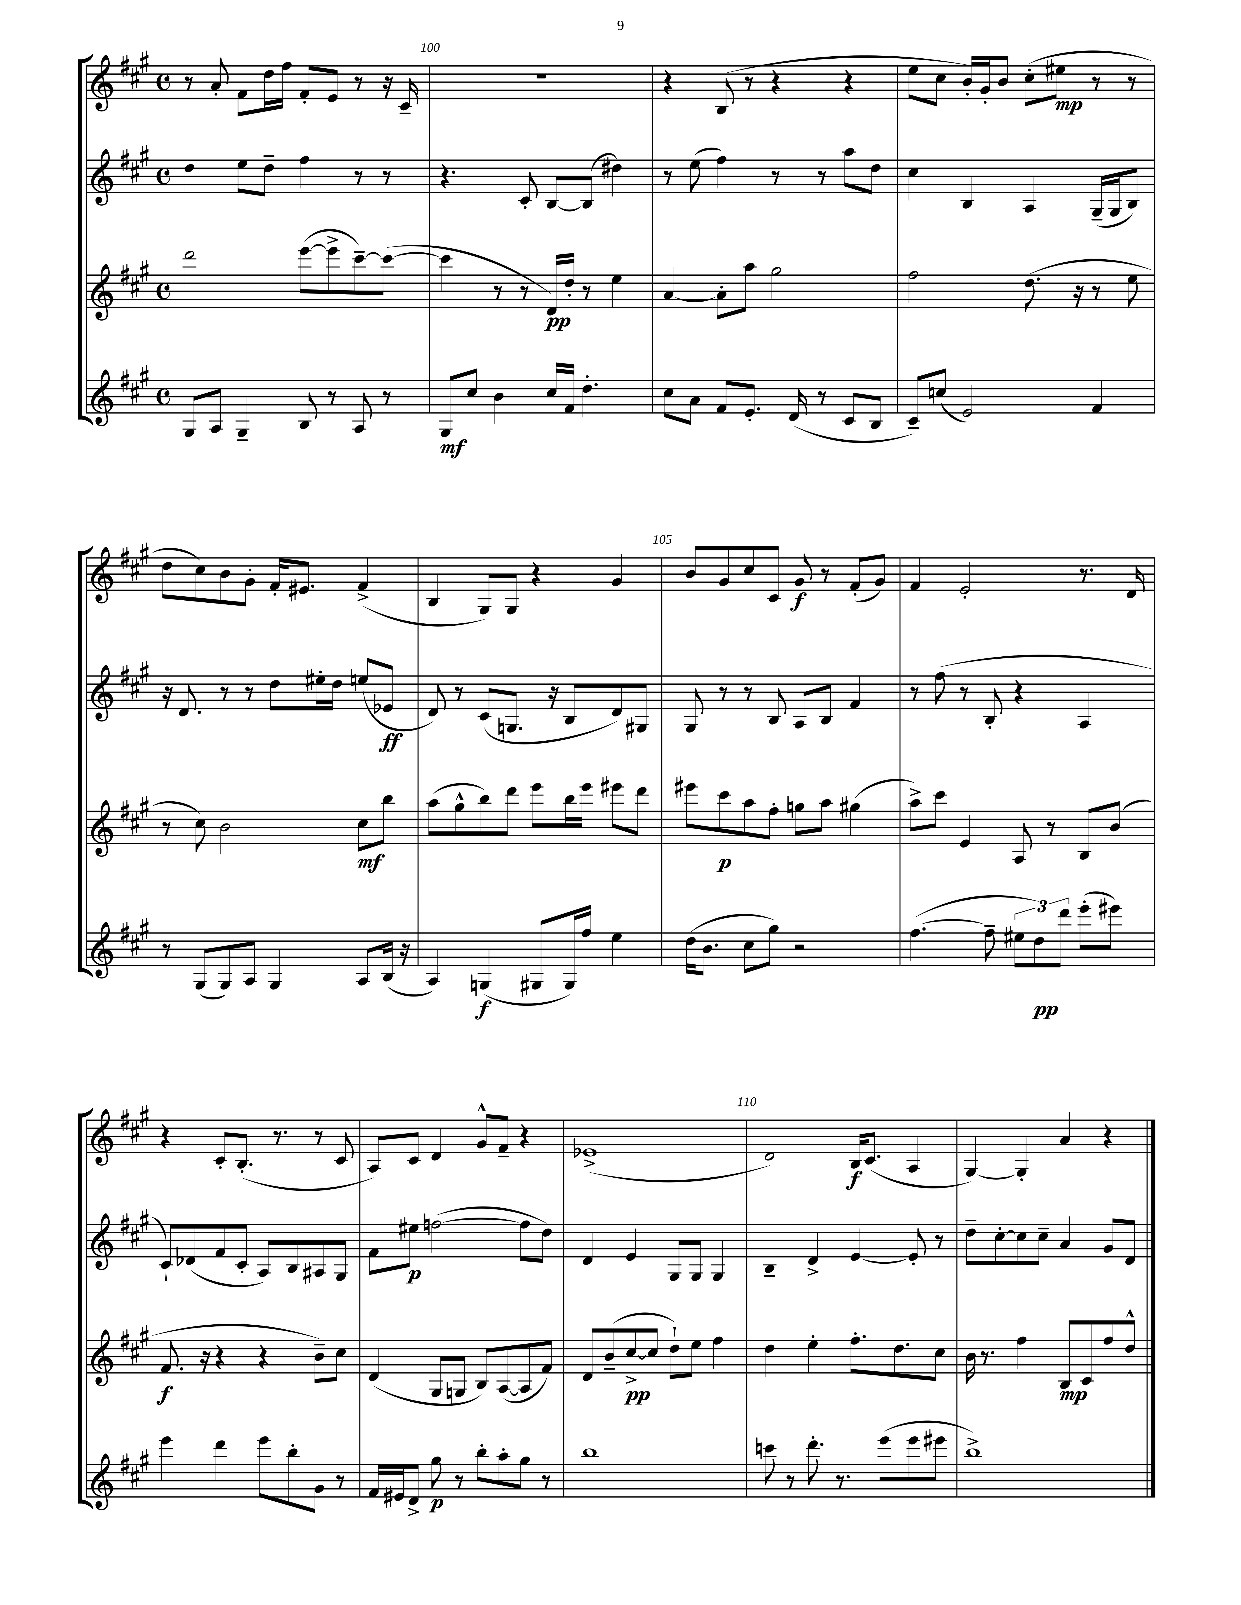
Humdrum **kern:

**kern	**dynam	**kern	**dynam	**kern	**dynam	**kern	**dynam
*part4	*part4	*part3	*part3	*part2	*part2	*part1	*part1
*staff4	*staff4	*staff3	*staff3	*staff2	*staff2	*staff1	*staff1
*clefG2	*	*clefG2	*	*clefG2	*	*clefG2	*
*k[f#c#g#]	*	*k[f#c#g#]	*	*k[f#c#g#]	*	*k[f#c#g#]	*
*M4/4	*	*M4/4	*	*M4/4	*	*M4/4	*
*met(c)	*	*met(c)	*	*met(c)	*	*met(c)	*
=99	=99	=99	=99	=99	=99	=99	=99
8G#/L	.	2ddd\	.	4dd\	.	8r	.
8A/J	.	.	.	.	.	8a'/	.
4G#~/	.	.	.	8ee\L	.	8f#\L	.
.	.	.	.	8dd~\J	.	16dd\L	.
.	.	.	.	.	.	16ff#\JJ	.
8B/	.	([8eee\L	.	4ff#\	.	8f#'/L	.
8r	.	8eee^\]	.	.	.	8e/J	.
8A/	.	[8ccc#~\)	.	8r	.	8r	.
8r	.	(8ccc#\J_	.	8r	.	16r	.
.	.	.	.	.	.	16c#~/	.
=100	=100	=100	=100	=100	=100	=100	=100
8G#/L	mf	4ccc#\]	.	4.r	.	1r	.
8cc#/J	.	.	.	.	.	.	.
4b\	.	8r	.	.	.	.	.
.	.	8r	.	8c#'/	.	.	.
16cc#/LL	.	16d/LL)	pp	[8B/L	.	.	.
16f#/JJ	.	16dd'/JJ	.	.	.	.	.
4.dd'\	.	8r	.	(8B/J]	.	.	.
.	.	4ee\	.	4dd#X\)	.	.	.
=101	=101	=101	=101	=101	=101	=101	=101
8cc#\L	.	[4a/	.	8r	.	4r	.
8a\J	.	.	.	(8ee\	.	.	.
8f#/L	.	8a'\L]	.	4ff#\)	.	(8B/	.
8.e'/J	.	8aa\J	.	.	.	8r	.
.	.	2gg#\	.	8r	.	4r	.
(16d/	.	.	.	.	.	.	.
8r	.	.	.	8r	.	.	.
8c#/L	.	.	.	8aa\L	.	4r	.
8B/J	.	.	.	8dd\J	.	.	.
=102	=102	=102	=102	=102	=102	=102	=102
8c#~/L)	.	2ff#\	.	4cc#\	.	8ee\L	.
(8ccn/J	.	.	.	.	.	8cc#\J	.
2e/)	.	.	.	4B/	.	16b'/LL)	.
.	.	.	.	.	.	16g#'/J	.
.	.	.	.	.	.	8b/J	.
.	.	(8.dd\	.	4A/	.	(8cc#'\L	.
.	.	.	.	.	.	8ee#X\J	mp
.	.	16r	.	.	.	.	.
4f#/	.	8r	.	(16G#~/LL	.	8r	.
.	.	.	.	16G#/J	.	.	.
.	.	8ee\	.	8B/J)	.	8r	.
!!LO:LB:g=z
=103	=103	=103	=103	=103	=103	=103	=103
8r	.	8r	.	16r	.	8dd\L	.
.	.	.	.	8.d/	.	.	.
(8G#/L	.	8cc#\)	.	.	.	8cc#\)	.
8G#/)	.	2b\	.	8r	.	8b\	.
8A/J	.	.	.	8r	.	8g#'\J	.
4G#/	.	.	.	8dd\L	.	16f#'/KL	.
.	.	.	.	.	.	8.e#X/J	.
.	.	.	.	16ee#X'\L	.	.	.
.	.	.	.	16dd\JJ	.	.	.
8A/L	.	8cc#\L	mf	(8een/L	.	(4f#^/	.
(16B/Jk	.	8bb\J	.	8e-X/J	ff	.	.
16r	.	.	.	.	.	.	.
=104	=104	=104	=104	=104	=104	=104	=104
4A/)	.	(8aa\L	.	8d/)	.	4B/	.
.	.	8gg#^^\	.	8r	.	.	.
(4Gn/	f	8bb\)	.	(8c#/L	.	8G#/L)	.
.	.	8ddd\J	.	8.Gn/J	.	8G#/J	.
8G#X/L	.	8eee\L	.	.	.	4r	.
.	.	.	.	16r	.	.	.
16G#/L)	.	16bb\L	.	8B/L	.	.	.
16ff#/JJ	.	16eee\JJ	.	.	.	.	.
4ee\	.	8eee#X\L	.	8d/)	.	4g#/	.
.	.	8ddd\J	.	8G#X/J	.	.	.
=105	=105	=105	=105	=105	=105	=105	=105
(16dd\KL	.	8eee#X\L	.	8G#/	.	8b/L	.
8.b\J	.	.	.	.	.	.	.
.	.	8ccc#\	p	8r	.	8g#/	.
8cc#\L	.	8aa\	.	8r	.	8cc#/	.
8gg#\J)	.	8ff#'\J	.	8B/	.	8c#/J	.
2r	.	8ggn\L	.	8A/L	.	8g#/	f
.	.	8aa\J	.	8B/J	.	8r	.
.	.	(4gg#X\	.	4f#/	.	(8f#'/L	.
.	.	.	.	.	.	8g#/J)	.
=106	=106	=106	=106	=106	=106	=106	=106
([4.ff#\	.	8aa^\L)	.	8r	.	4f#/	.
.	.	8ccc#\J	.	(8ff#\	.	.	.
.	.	4e/	.	8r	.	2e'/	.
8ff#~\]	.	.	.	8B'/	.	.	.
12ee#X\L	.	8A/	.	4r	.	.	.
12dd\)	pp	.	.	.	.	.	.
.	.	8r	.	.	.	.	.
12ddd\J	.	.	.	.	.	.	.
(8eee'\L	.	8B/L	.	4A/	.	8.r	.
8eee#X\J)	.	(8b/J	.	.	.	.	.
.	.	.	.	.	.	16d/	.
!!LO:LB:g=z
=107	=107	=107	=107	=107	=107	=107	=107
4eee\	.	8.f#/	f	8c#`/L)	.	4r	.
.	.	.	.	(8d-X/	.	.	.
.	.	16r	.	.	.	.	.
4ddd\	.	4r	.	8f#/	.	8c#'/L	.
.	.	.	.	8c#'/J	.	(8.B'/J	.
8eee\L	.	4r	.	8A/L)	.	.	.
.	.	.	.	.	.	8.r	.
8bb'\	.	.	.	8B/	.	.	.
8g#\J	.	8b~\L)	.	8A#X/	.	8r	.
8r	.	8cc#\J	.	8G#/J	.	8c#/	.
=108	=108	=108	=108	=108	=108	=108	=108
16f#/LL	.	(4d/	.	8f#\L	.	8A/L)	.
16e#X/J	.	.	.	.	.	.	.
8d^/J	.	.	.	8ee#X\J	p	8c#/J	.
8gg#\	p	8G#/L	.	([2ffn\	.	4d/	.
8r	.	8Gn/J	.	.	.	.	.
8bb'\L	.	8B/L)	.	.	.	8g#^^/L	.
8aa'\	.	([8A/	.	.	.	8f#~/J	.
8gg#\J	.	8A/]	.	8ff\L]	.	4r	.
8r	.	8f#/J)	.	8dd\J)	.	.	.
=109	=109	=109	=109	=109	=109	=109	=109
1bb	.	8d/L	.	4d/	.	(1e-X^	.
.	.	(8b~/	.	.	.	.	.
.	.	[8cc#^/	pp	4e/	.	.	.
.	.	8cc#/J]	.	.	.	.	.
.	.	8dd`\L)	.	8G#/L	.	.	.
.	.	8ee\J	.	8G#/J	.	.	.
.	.	4ff#\	.	4G#/	.	.	.
=110	=110	=110	=110	=110	=110	=110	=110
8cccn\	.	4dd\	.	4B~/	.	2d/)	.
8r	.	.	.	.	.	.	.
8.ddd'\	.	4ee'\	.	4d^/	.	.	.
8.r	.	.	.	.	.	.	.
.	.	8.ff#'\L	.	[4e/	.	16B/KL	f
.	.	.	.	.	.	(8.c#/J	.
(8eee\L	.	.	.	.	.	.	.
.	.	8.dd\	.	.	.	.	.
8eee\	.	.	.	8e'/]	.	4A/	.
8eee#X\J	.	8cc#\J	.	8r	.	.	.
=111	=111	=111	=111	=111	=111	=111	=111
1bb^)	.	16b\	.	8dd~\L	.	[4G#/)	.
.	.	8.r	.	.	.	.	.
.	.	.	.	[8cc#'\	.	.	.
.	.	4ff#\	.	8cc#\]	.	4G#'/]	.
.	.	.	.	8cc#~\J	.	.	.
.	.	8B/L	mp	4a/	.	4a/	.
.	.	8c#/	.	.	.	.	.
.	.	8ff#/	.	8g#/L	.	4r	.
.	.	8dd^^/J	.	8d/J	.	.	.
==	==	==	==	==	==	==	==
*-	*-	*-	*-	*-	*-	*-	*-
